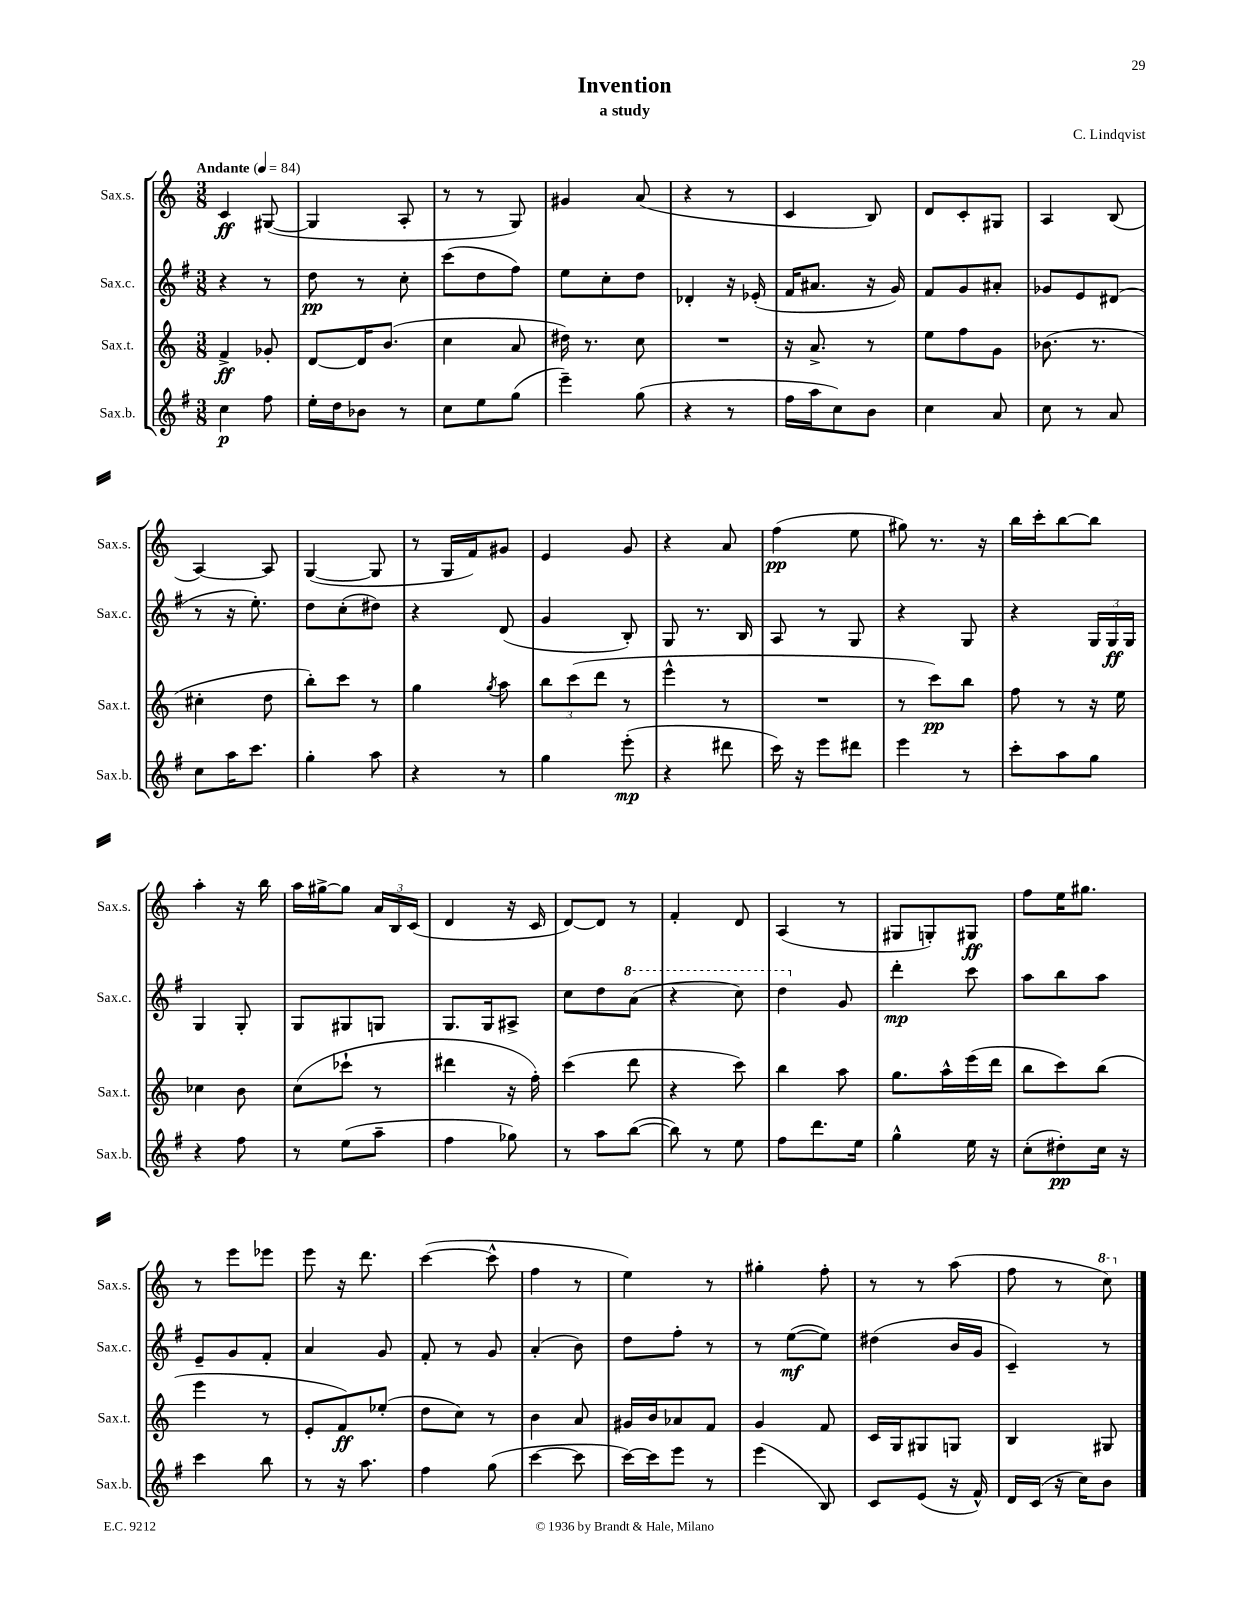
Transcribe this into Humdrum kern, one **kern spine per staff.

**kern	**kern	**kern	**kern
*staff4	*staff3	*staff2	*staff1
*clefG2	*clefG2	*clefG2	*clefG2
*k[f#]	*k[]	*k[f#]	*k[]
*M3/8	*M3/8	*M3/8	*M3/8
*MM84	*MM84	*MM84	*MM84
4cc	4f^	4r	4c
8ff#	8g-'	8r	([8G#
=	=	=	=
16ee'	[8d	8dd	4G#]
16dd	.	.	.
8b-	16d]	8r	.
.	(8.b	.	.
8r	.	8cc'	8A'
=	=	=	=
8cc	4cc	(8ccc	8r
8ee	.	8dd	8r
(8gg	8a	8ff#)	8G)
=	=	=	=
4eee~)	16dd#)	8ee	4g#
.	8.r	.	.
.	.	8cc'	.
(8gg	8cc	8dd	(8a
=	=	=	=
4r	4.r	4d-'	4r
8r	.	16r	8r
.	.	(16e-'	.
=	=	=	=
16ff#	16r	16f#	4c
16aa	8.a^	8.a#	.
8cc)	.	.	.
8b	8r	16r	8B)
.	.	16g)	.
=	=	=	=
4cc	8ee	8f#	8d
.	8ff	8g	8c'
8a	8g	8a#'	8G#
=	=	=	=
8cc	(8.b-	8g-	4A
8r	.	8e	.
.	8.r	.	.
8a	.	(8d#	(8B
=	=	=	=
8cc	4cc#'	8r	[4A)
16aa	.	16r	.
8.ccc	.	8.ee')	.
.	8dd	.	8A]
=	=	=	=
4gg'	8bb')	8dd	([4G
.	8ccc	(8cc'	.
8aa	8r	8dd#)	8G]
=	=	=	=
4r	4gg	4r	8r
.	.	.	16G
.	.	.	16f)
.	8qgg	.	.
8r	8aa	(8d	8g#
=	=	=	=
4gg	12bb	4g	4e
.	(12ccc	.	.
.	12ddd	.	.
(8eee'	8r	8B')	8g
=	=	=	=
4r	4eee^^	8G	4r
.	.	8.r	.
8ddd#	8r	.	8a
.	.	16B	.
=	=	=	=
16ccc)	4.r	8A	(4ff
16r	.	.	.
8eee	.	8r	.
8ddd#	.	8G	8ee
=	=	=	=
4eee	8r	4r	8gg#)
.	8ccc)	.	8.r
8r	8bb	8G	.
.	.	.	16r
=	=	=	=
8ccc'	8ff	4r	16bb
.	.	.	16ccc'
8aa	8r	.	[8bb
8gg	16r	24G	8bb]
.	.	24G	.
.	16ee	.	.
.	.	24G	.
=	=	=	=
4r	4cc-	4G	4aa'
8ff#	8b	8G'	16r
.	.	.	16bb
=	=	=	=
8r	(8cc	8G	16aa
.	.	.	[16gg#^
(8ee	8ccc-`	8G#	8gg#]
8aa~	8r	8G	24a
.	.	.	24B
.	.	.	(24c
=	=	=	=
4ff#	4ddd#	8.G	4d
.	.	16G	.
8gg-)	16r	8A#^	16r
.	16ff')	.	16c
=	=	=	=
8r	(4ccc	8cc	[8d)
8aa	.	8dd	8d]
([8bb	8ddd	(8aa	8r
=	=	=	=
8bb])	4r	4r	4f'
8r	.	.	.
8ee	8ccc)	8ccc)	8d
=	=	=	=
8ff#	4bb	4ddd	(4A
8.ddd	.	.	.
.	8aa	8g	8r
16ee	.	.	.
=	=	=	=
4gg^^	8.gg	4ddd'	8G#
.	.	.	8G')
.	16aa^^	.	.
16ee	(16eee	8ccc	8G#
16r	16ddd	.	.
=	=	=	=
(8cc'	8bb	8aa	8ff
8dd#')	8ccc)	8bb	16ee
.	.	.	8.gg#
16cc	(8bb	8aa	.
16r	.	.	.
=	=	=	=
4ccc	4eee	8e~	8r
.	.	8g	8eee
8bb	8r	8f#'	8eee-
=	=	=	=
8r	8e'	4a	8eee
16r	8f)	.	16r
8.aa	.	.	8.ddd
.	(8ee-'	8g	.
=	=	=	=
4ff#	8dd	8f#'	([4ccc
.	8cc)	8r	.
(8gg	8r	8g	8ccc^^]
=	=	=	=
[4ccc	4b	(4a'	4ff
8ccc]	8a	8b)	8r
=	=	=	=
[16ccc)	16g#	8dd	4ee)
16ccc]	16b	.	.
8eee	8a-	8ff#'	.
8r	8f	8r	8r
=	=	=	=
(4eee	4g	8r	4gg#'
.	.	([8ee	.
8B)	8f	8ee])	8ff'
=	=	=	=
8c	16c	(4dd#	8r
.	16G	.	.
(8e	8G#	.	8r
16r	8G	16b	(8aa
16f#^^)	.	16g	.
=	=	=	=
16d	4B	4c~)	8ff
(16c	.	.	.
16r	.	.	8r
16cc)	.	.	.
8b	8G#	8r	8ccc)
==	==	==	==
*-	*-	*-	*-
